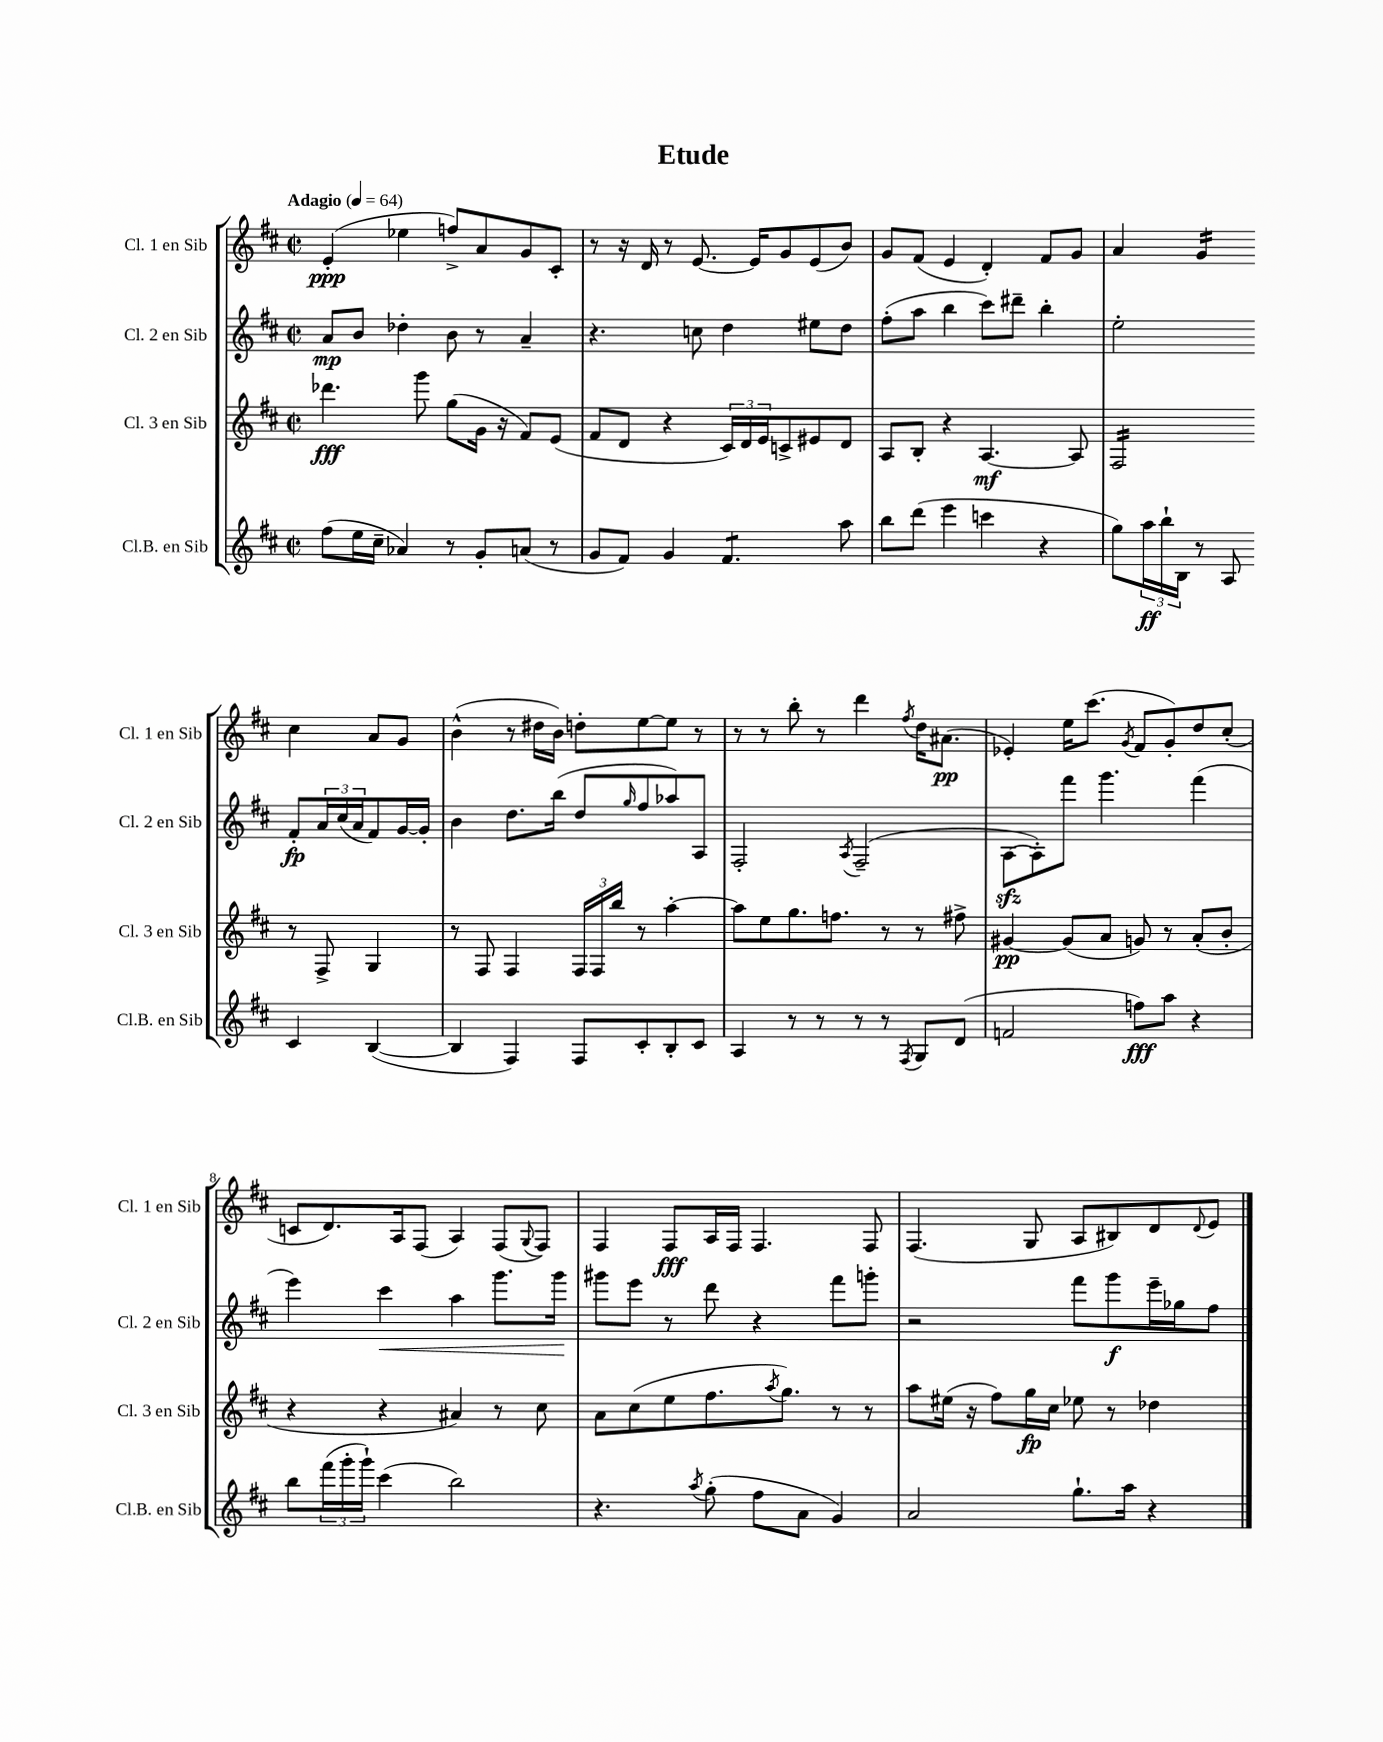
\header { title = "Etude" }
<<
\new StaffGroup <<
\new Staff = "s0" \with { instrumentName = "Cl. 1 en Sib" shortInstrumentName = "Cl. 1 en Sib" } {
    \clef treble \key d \major \defaultTimeSignature \time 2/2 \tempo "Adagio" 4 = 64
    e'4-.\ppp( ees''4 f''8->) a'8 g'8 cis'8-. |
    r8 r16 d'16 r8 e'8.~ e'16 g'8 e'8( b'8) |
    g'8 fis'8( e'4 d'4-.) fis'8 g'8 |
    a'4 g'4:16 cis''4 a'8 g'8 |
    b'4-^( r8 dis''16 b'16) d''8-. e''8~ e''8 r8 |
    r8 r8 b''8-. r8 d'''4 \acciaccatura { fis''8 } d''16 ais'8.\pp( |
    ees'4-.) e''16 cis'''8.( \acciaccatura { g'8 } fis'8 g'8-.) d''8 cis''8-.( |
    c'8 d'8.) a16 fis8( a4) fis8( \appoggiatura { g8 } fis8) |
    fis4 fis8\fff a16 fis16 fis4. fis8 |
    fis4.( g8 a8 bis8) d'8 \appoggiatura { d'8 } e'8 \bar "|." |
}
\new Staff = "s1" \with { instrumentName = "Cl. 2 en Sib" shortInstrumentName = "Cl. 2 en Sib" } {
    \clef treble \key d \major \defaultTimeSignature \time 2/2
    a'8\mp b'8 des''4-. b'8 r8 a'4-- |
    r4. c''8 d''4 eis''8 d''8 |
    fis''8-.( a''8 b''4 cis'''8) dis'''8-- b''4-. |
    e''2-. fis'8-.\fp \tuplet 3/2 { a'16 cis''16( a'16 } fis'8) g'16~ g'16-. |
    b'4 d''8. b''16( d''8 \grace { g''16 } fis''8 aes''8) a8 |
    fis2-. \acciaccatura { a8 } fis2--( |
    a8~\sfz a8-.) fis'''8 g'''4. fis'''4( |
    e'''4) cis'''4\< a''4 g'''8. g'''16\! |
    gis'''8 e'''8 r8 d'''8 r4 fis'''8 g'''8-. |
    r2 fis'''8 g'''8\f e'''16-- ges''16 fis''8 \bar "|." |
}
\new Staff = "s2" \with { instrumentName = "Cl. 3 en Sib" shortInstrumentName = "Cl. 3 en Sib" } {
    \clef treble \key d \major \defaultTimeSignature \time 2/2
    des'''4.\fff g'''8 g''8( g'16 r16 fis'8) e'8( |
    fis'8 d'8 r4 \tuplet 3/2 { cis'16) d'16 e'16 } c'8-> eis'8 d'8 |
    a8 b8-. r4 a4.~\mf a8 |
    fis2:16 r8 fis8-> g4 |
    r8 fis8 fis4 \tuplet 3/2 { fis16 fis16 b''16 } r8 a''4~-. |
    a''8 e''8 g''8. f''8. r8 r8 fis''8-> |
    gis'4~\pp gis'8( a'8 g'8) r8 a'8-.( b'8-. |
    r4 r4 ais'4) r8 cis''8 |
    a'8 cis''8( e''8 fis''8. \acciaccatura { a''8 } g''8.) r8 r8 |
    a''8 eis''16( r16 fis''8) g''16\fp cis''16 ees''8 r8 des''4 \bar "|." |
}
\new Staff = "s3" \with { instrumentName = "Cl.B. en Sib" shortInstrumentName = "Cl.B. en Sib" } {
    \clef treble \key d \major \defaultTimeSignature \time 2/2
    fis''8( e''16 cis''16-- aes'4) r8 g'8-. a'8( r8 |
    g'8 fis'8) g'4 fis'4.:8 a''8 |
    b''8 d'''8( e'''4 c'''4 r4 |
    g''8) \tuplet 3/2 { a''16\ff b''16-! b16 } r8 a8 cis'4 b4~( |
    b4 fis4) fis8 cis'8-. b8-. cis'8 |
    a4 r8 r8 r8 r8 \acciaccatura { fis8 } g8 d'8( |
    f'2 f''8\fff) a''8 r4 |
    b''8 \tuplet 3/2 { fis'''16( g'''16-. g'''16-!) } cis'''4( b''2) |
    r4. \acciaccatura { a''8 } g''8-.( fis''8 a'8 g'4) |
    a'2 g''8.-! a''16 r4 \bar "|." |
}
>>
>>
